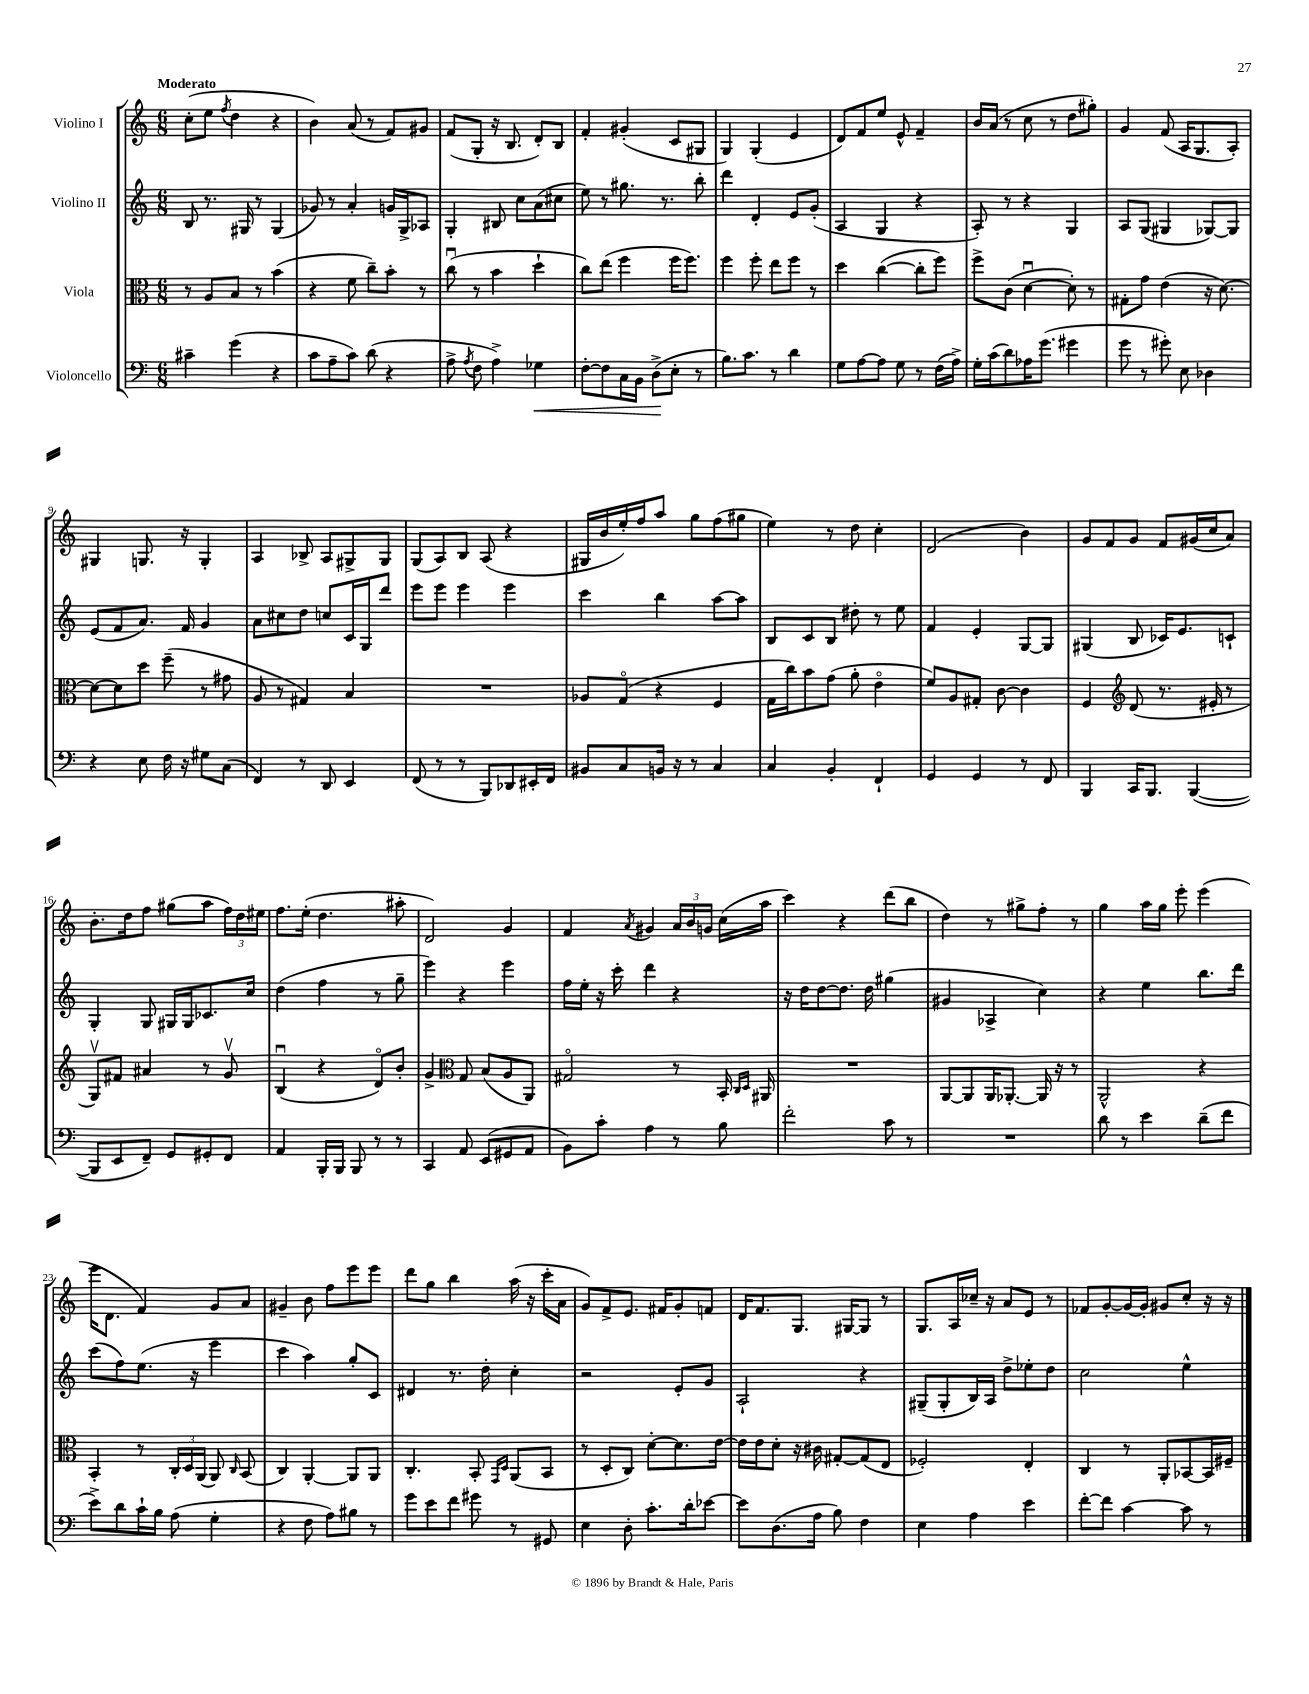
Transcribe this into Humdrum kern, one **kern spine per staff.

**kern	**kern	**kern	**kern
*staff4	*staff3	*staff2	*staff1
*clefF4	*clefC3	*clefG2	*clefG2
*k[]	*k[]	*k[]	*k[]
*M6/8	*M6/8	*M6/8	*M6/8
4c#~	8r	8B	(8cc'
.	8A	8.r	8ee
.	.	.	8qff
(4g	8B	.	4dd
.	.	16G#	.
.	8r	8r	.
4r	(4b	(4G#	4r
=	=	=	=
8c	4r	8g-)	4b)
8A~	.	8r	.
8c)	8f	4a'	(8a
(8d	8cc~)	.	8r
4r	8b'	16g	8f)
.	.	16G^	.
.	8r	8A-	8g#
=	=	=	=
8A^	(8ccu	4G'	(8f
8qA	.	.	.
8F	8r	.	8G'
4A^)	4b	8B#	16r
.	.	.	8.B
.	.	8cc	.
4G-	4dd`	(8a	8d')
.	.	8cc#	8B
=	=	=	=
[8F'	8cc)	8ee)	4f'
8F]	(8ee	8r	.
16C	4ff	8.gg#	(4g#'
16BB	.	.	.
(8D^	.	.	.
.	.	8.r	.
8E'	16ff	.	8c
.	8.ff)	.	.
8r	.	8bb'	8G#
=	=	=	=
8.B)	4ff	4ddd	4G)
8.c	.	.	.
.	8ff'	4d'	(4G'
8r	8ee	.	.
4d	8ff	8e	4e
.	8r	(8g'	.
=	=	=	=
8G	4dd	4A	8d)
[8A	.	.	8f
8A]	([4cc	4G	8ee
8G	.	.	8e^^
8r	8cc']	4r	4f~
(16F	8ff)	.	.
16A^)	.	.	.
=	=	=	=
16G'	8ff^	8A')	16b
(16c	.	.	(16a
8d)	(8c	8r	8r
16A-	[4du	4r	8cc
(8.g	.	.	.
.	.	.	8r
4g#	8d'])	4G	8dd
.	8r	.	8gg#')
=	=	=	=
8g	8G#'	8A	4g
8r	8g	(8G	.
8g#')	(4e	4G#	(8f
8E	.	.	16A
.	.	.	8.G
4D-	16r	[8G-)	.
.	[8.d)	.	.
.	.	8G-]	8A')
=	=	=	=
4r	8d_	(8e	4G#
.	8d]	8f	.
8E	8dd	8.a)	8.G
16F	(8ff~	.	.
16r	.	16f	16r
8G#	8r	4g	4G'
(8C	8g#	.	.
=	=	=	=
4FF)	8A	8a	4A
.	8r	8cc#	.
8r	4G#)	8dd	8B-^
8DD	.	8cc	8A
4EE	4B	16c	8G#^
.	.	16G	.
.	.	8ddd	8G#
=	=	=	=
(8FF	2.r	8eee	(8G
8r	.	8eee	8A)
8r	.	4eee	8B
8BBB)	.	.	(8A
8DD-	.	4eee	4r
16EE#'	.	.	.
16FF	.	.	.
=	=	=	=
8BB#	8A-	4ccc	16G#
.	.	.	16b
8C	(8Go	.	16ee')
.	.	.	16ff
16BB	4r	4bb	8aa
16r	.	.	.
8r	.	.	8gg
4C	4F	[8aa	(8ff
.	.	8aa]	8gg#
=	=	=	=
4C	16G	8B	4ee)
.	16cc)	.	.
.	8b	8c	.
4BB'	(8g	8B	8r
.	8a'	8dd#'	8dd
4FF`	4eo	8r	4cc'
.	.	8ee	.
=	=	=	=
4GG	8f)	4f	(2d
.	8A	.	.
4GG	8G#'	4e'	.
.	[8c	.	.
8r	4c]	[8G	4b)
8FF	.	8G]	.
=	=	=	=
4BBB	4F	(4G#	8g
.	.	.	8f
*	*clefG2	*	*
16CC	(8d	8B	8g
8.BBB	.	.	.
.	8.r	16c-)	8f
.	.	8.e	.
([4BBB	.	.	(16g#
.	16e#'	.	16cc
.	8r	8c`	8a)
=	=	=	=
8BBB]	8Gv)	4G'	8.b'
8EE	8f#	.	.
.	.	.	16dd
8FF~)	4a#	8G	8ff
8GG	.	16G#	(8gg#
.	.	16G#	.
8GG#'	8r	8.c-	8aa
8FF	8gv	.	24ff)
.	.	.	24dd
.	.	16cc	.
.	.	.	24ee#
=	=	=	=
4AA	(4Bu	(4dd	8.ff
.	.	.	(16ee'
16BBB'	4r	4ff	4.dd
16BBB	.	.	.
8BBB	.	.	.
8r	8do)	8r	.
8r	8b'	8gg~	8aa#'
=	=	=	=
4CC	4g^	4eee)	2d)
*	*clefC3	*	*
8AA	8G	4r	.
(8EE	(8B	.	.
8GG#	8A	4eee	4g
8AA	8AA)	.	.
=	=	=	=
8BB)	2G#o	16ff	4f
.	.	16ee'	.
8c'	.	16r	.
.	.	16ccc'	.
.	.	.	8qa
4A	.	4ddd	4g#
8r	8r	4r	24a
.	.	.	24b
.	.	.	24g
8B	16BB'	.	(16cc
.	16qqC	.	.
.	16qqD	.	.
.	16AA#	.	16aa
=	=	=	=
2f'	2.r	16r	4ccc)
.	.	16dd	.
.	.	[8dd	.
.	.	8.dd]	4r
.	.	16dd	.
8c	.	(4gg#	(8ddd
8r	.	.	8bb
=	=	=	=
2.r	[8AA	4g#	4dd)
.	8AA]	.	.
.	16AA	4A-^	8r
.	[8.AA-'	.	.
.	.	.	8gg#^
.	16AA-]	4cc)	8ff'
.	16r	.	.
.	8r	.	8r
=	=	=	=
8d	2AA^^	4r	4gg
8r	.	.	.
4e	.	4ee	16aa
.	.	.	16gg
.	.	.	8eee'
(8d~	4r	8.bb	(4eee
8f	.	.	.
.	.	16ddd	.
=	=	=	=
8e^)	4BB'	(8ccc	16eee
.	.	.	8.d
8d	.	8ff)	.
16c`	8r	(8.ee	4f)
16B	.	.	.
(8A	24C'	.	.
.	24D	.	.
.	.	16r	.
.	(24AA	.	.
4G'	8AA)	4eee	8g
.	16qqC	.	.
.	(8BB	.	8a
=	=	=	=
4r	4C)	4ccc	4g#~
8F	[4AA'	4aa)	8b
8A)	.	.	8ff
8B#	8AA]	8gg'	8eee
8r	8AA	8c	8eee
=	=	=	=
8g	4.C'	4d#	8ddd
8e	.	.	8gg
8f	.	8.r	4bb
8g#	8BB'	.	.
.	.	16dd'	.
.	16qqGG	.	.
.	16qqD	.	.
8r	(8AA	4cc'	(16aa
.	.	.	16r
8GG#	8BB	.	16ccc'
.	.	.	16a
=	=	=	=
4E	8r	2r	8g)
.	8D'	.	8f^
8D'	8C)	.	8.e
8.c'	[8d'	.	.
.	.	.	16f#
.	8.d]	8e'	8g'
16d'	.	.	.
[8e-	.	8g	8f
.	[16e	.	.
=	=	=	=
8e-]	16e]	2A`	16d
.	16e	.	8.f
(8.D	8d'	.	.
.	16r	.	8.G
16A	16c#	.	.
8B)	[8G#'	.	.
.	.	.	[16G#
4F	(8G#]	4r	8G#]
.	8E	.	8r
=	=	=	=
4E	2F-')	(8G#~	8.G
.	.	8G#'	.
.	.	.	16A
4A	.	16B)	16cc-~
.	.	16A	16r
.	.	8dd^	8a
4e	4E'	8ee-'	8e
.	.	8dd	8r
=	=	=	=
[8f'	4C	2cc	8f-
8f]	.	.	[8g'
[4c	8r	.	16g_
.	.	.	16g']
.	8AA'	.	8g#
8c]	[8BB-	4ee^^	8cc'
8r	16BB-]	.	16r
.	16F#~	.	16r
==	==	==	==
*-	*-	*-	*-
